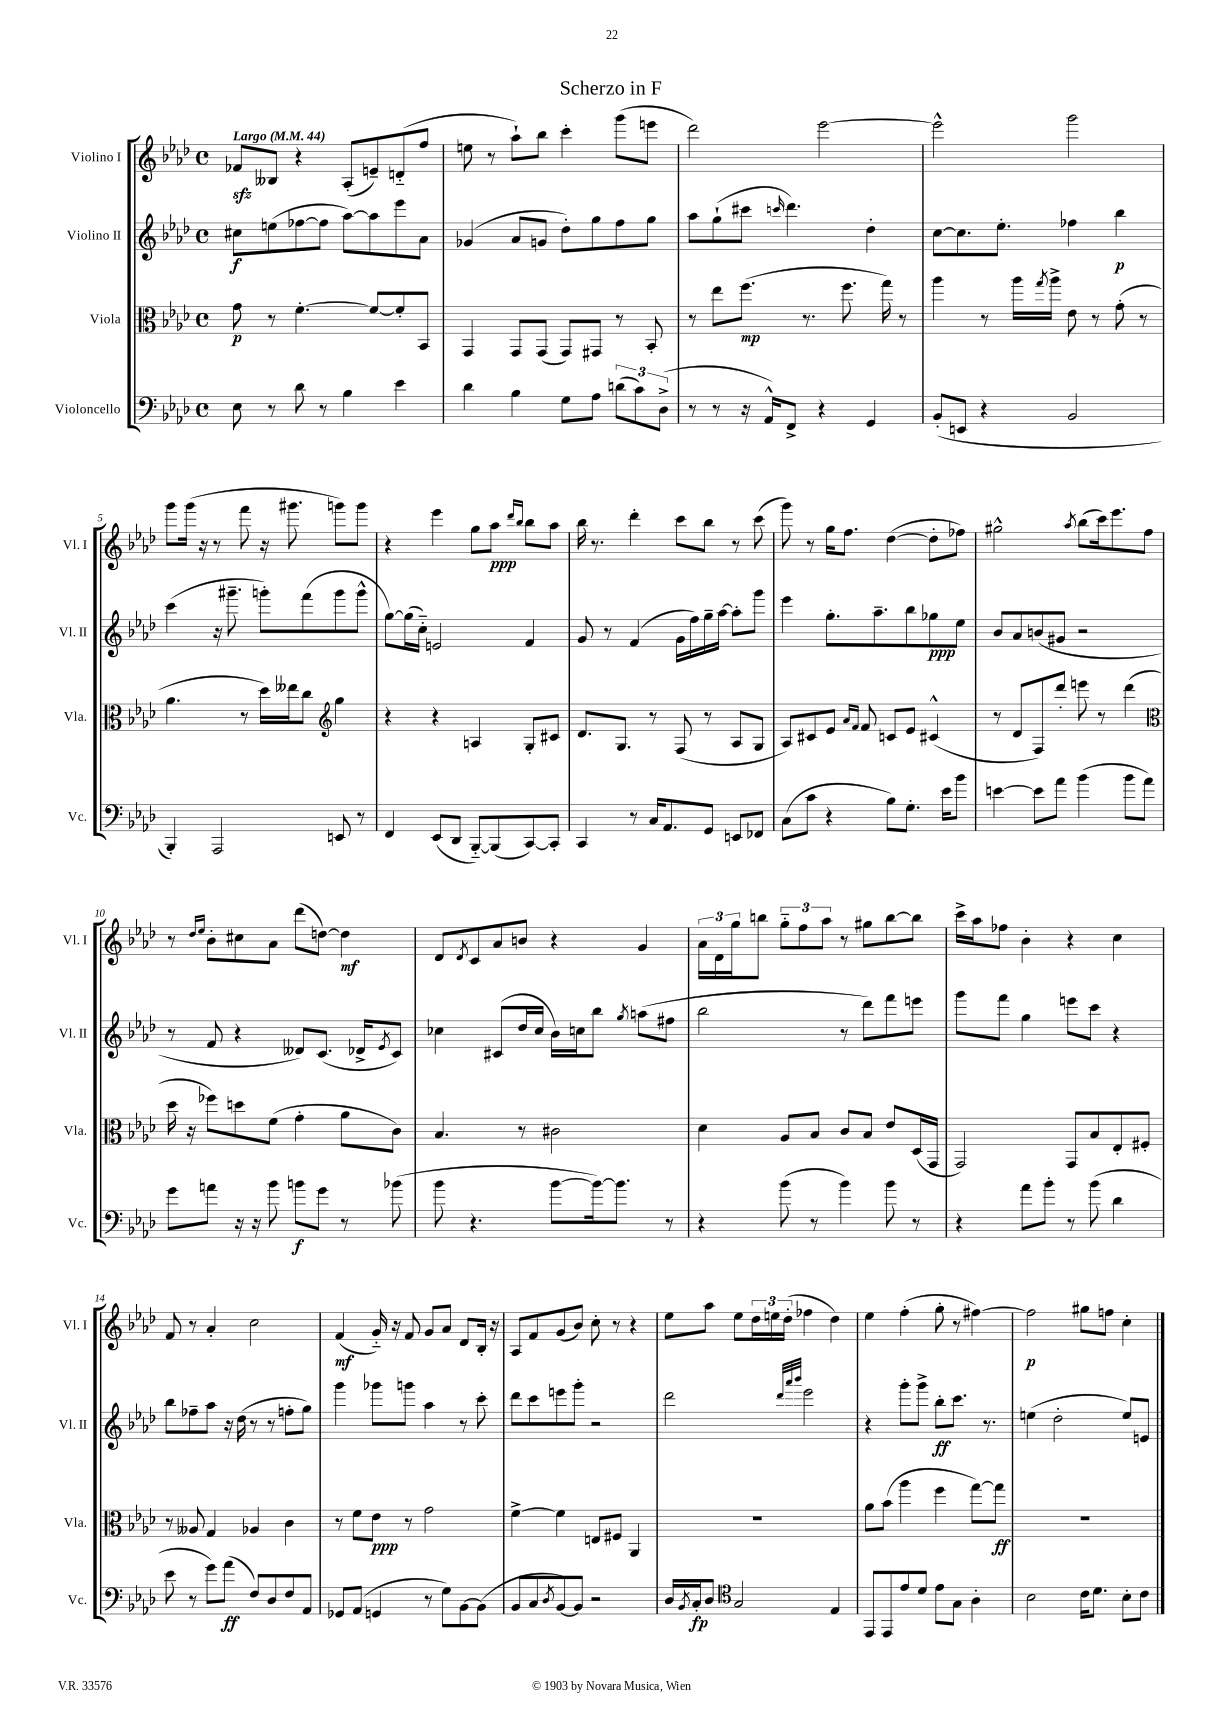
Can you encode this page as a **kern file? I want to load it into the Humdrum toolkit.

**kern	**dynam	**kern	**dynam	**kern	**dynam	**kern	**dynam
*part4	*part4	*part3	*part3	*part2	*part2	*part1	*part1
*staff4	*staff4	*staff3	*staff3	*staff2	*staff2	*staff1	*staff1
*I"Violoncello	*	*I"Viola	*	*I"Violino II	*	*I"Violino I	*
*I'Vc.	*	*I'Vla.	*	*I'Vl. II	*	*I'Vl. I	*
*clefF4	*	*clefC3	*	*clefG2	*	*clefG2	*
*k[b-e-a-d-]	*	*k[b-e-a-d-]	*	*k[b-e-a-d-]	*	*k[b-e-a-d-]	*
*M4/4	*	*M4/4	*	*M4/4	*	*M4/4	*
*met(c)	*	*met(c)	*	*met(c)	*	*met(c)	*
*MM44	*	*MM44	*	*MM44	*	*MM44	*
=1	=1	=1	=1	=1	=1	=1	=1
!	!	!	!	!	!	!LO:TX:a:B:t=Largo	!
8E-\	.	8g\	p	8cc#X\L	f	8f-Xzz/L	.
8r	.	8r	.	(8een\	.	8B--X/J	.
8d-\	.	[4.f'\	.	[8ff-X\	.	4r	.
8r	.	.	.	8ff-\J]	.	.	.
4B-\	.	.	.	[8aa-\L)	.	(8A-'/L	.
.	.	8f/L_	.	8aa-\]	.	8en~/)	.
4e-\	.	8f'/]	.	8eee-\	.	(8dn/	.
.	.	8BB-/J	.	8a-\J	.	8ff/J	.
=2	=2	=2	=2	=2	=2	=2	=2
4d-\	.	4GG/	.	(4g-X/	.	8een\	.
.	.	.	.	.	.	8r	.
4B-\	.	8GG/L	.	8a-/L	.	8aa-`\L)	.
.	.	(8GG/J	.	8gn/J	.	8bb-\J	.
8G\L	.	8GG/L)	.	8dd-'\L)	.	4ccc'\	.
8A-\J	.	8GG#X/J	.	8gg\	.	.	.
(12dn\L	.	8r	.	8ff\	.	(8ggg\L	.
12c\)	.	.	.	.	.	.	.
.	.	8BB-'/	.	8gg\J	.	8eeen\J	.
(12D-^\J	.	.	.	.	.	.	.
=3	=3	=3	=3	=3	=3	=3	=3
8r	.	8r	.	8aa-\L	.	2ddd-\)	.
8r	.	8ee-\L	.	(8gg`\	.	.	.
16r	.	(8.ff\J	mp	8ccc#X\J	.	.	.
16AA-^^/KL)	.	.	.	.	.	.	.
.	.	.	.	16qqcccn/	.	.	.
8FF^/J	.	.	.	4.ddd-\)	.	.	.
.	.	8.r	.	.	.	.	.
4r	.	.	.	.	.	[2eee-\	.
.	.	8.ff\	.	.	.	.	.
4GG/	.	.	.	4dd-'\	.	.	.
.	.	16gg\)	.	.	.	.	.
.	.	8r	.	.	.	.	.
=4	=4	=4	=4	=4	=4	=4	=4
(8BB-'/L	.	4aa-\	.	[8cc\L	.	2eee-^^\]	.
8EEn/J	.	.	.	8.cc\]	.	.	.
4r	.	8r	.	.	.	.	.
.	.	.	.	8.ee-'\J	.	.	.
.	.	16aa-\LL	.	.	.	.	.
.	.	8qgg/	.	.	.	.	.
.	.	16aa-^\JJ	.	.	.	.	.
2BB-/	.	8e-\	.	4ff-X\	.	2ggg\	.
.	.	8r	.	.	.	.	.
.	.	(8g'\	.	4bb-\	p	.	.
.	.	8r	.	.	.	.	.
!!LO:LB:g=z
=5	=5	=5	=5	=5	=5	=5	=5
4BBB-'/)	.	4.a-\	.	(4ccc\	.	8ggg\L	.
.	.	.	.	.	.	(16ggg\Jk	.
.	.	.	.	.	.	16r	.
2AAA-/	.	.	.	16r	.	8r	.
.	.	.	.	8.ggg#X~\	.	.	.
.	.	8r	.	.	.	8fff\	.
.	.	16dd-\LL)	.	8gggn'\L)	.	16r	.
.	.	16ee--X\J	.	.	.	8.ggg#X\	.
.	.	8cc\J	.	(8fff\	.	.	.
*	*	*clefG2	*	*	*	*	*
8EEn/	.	4gg\	.	8ggg\	.	8gggn\L)	.
8r	.	.	.	8ggg^^\J	.	8ggg\J	.
=6	=6	=6	=6	=6	=6	=6	=6
4FF/	.	4r	.	[8gg\L)	.	4r	.
.	.	.	.	(16gg\L]	.	.	.
.	.	.	.	16cc\JJ)	.	.	.
(8EE-/L	.	4r	.	2en/	.	4eee-\	.
8DD-/J	.	.	.	.	.	.	.
[8BBB-/L)	.	4An/	.	.	.	8gg\L	.
(8BBB-/]	.	.	.	.	.	8aa-\J	ppp
.	.	.	.	.	.	16qqddd-/LL	.
.	.	.	.	.	.	16qqbb-/JJ	.
[8CC/)	.	8G'/L	.	4f/	.	8bb-\L	.
8CC'/J]	.	8c#X/J	.	.	.	8aa-\J	.
=7	=7	=7	=7	=7	=7	=7	=7
4CC/	.	8.d-/L	.	8g/	.	16bb-\	.
.	.	.	.	.	.	8.r	.
.	.	.	.	8r	.	.	.
.	.	8.G/J	.	.	.	.	.
8r	.	.	.	(4f/	.	4ddd-'\	.
16C/KL	.	8r	.	.	.	.	.
8.AA-/	.	.	.	.	.	.	.
.	.	(8F/	.	16g\LL	.	8ccc\L	.
.	.	.	.	16ff\)	.	.	.
8GG/J	.	8r	.	16gg~\	.	8bb-\J	.
.	.	.	.	[16aa-\JJ	.	.	.
8EEn/L	.	8A-/L	.	8aa-'\L]	.	8r	.
8FF-X/J	.	8G/J	.	8ggg\J	.	(8ccc\	.
=8	=8	=8	=8	=8	=8	=8	=8
(8C\L	.	8A-/L)	.	4eee-\	.	8ggg\)	.
8c\J	.	8c#X/	.	.	.	8r	.
4r	.	8e-/J	.	8.gg'\L	.	16gg\KL	.
.	.	.	.	.	.	8.ff\J	.
.	.	16qqa-/LL	.	.	.	.	.
.	.	16qqf/JJ	.	.	.	.	.
.	.	8f/	.	.	.	.	.
.	.	.	.	8.aa-~\	.	.	.
8B-\L)	.	8cn/L	.	.	.	([4dd-\	.
8.G'\J	.	8e-/J	.	8bb-\	.	.	.
.	.	(4c#X^^/	.	8gg-X\	ppp	8dd-'\L]	.
16e-\KL	.	.	.	.	.	.	.
8b-\J	.	.	.	8ee-\J	.	8ff-X\J)	.
=9	=9	=9	=9	=9	=9	=9	=9
[4en\	.	8r	.	8b-/L	.	2gg#X^^\	.
.	.	8d-/L	.	8a-/	.	.	.
8e\L]	.	8F/)	.	(8bn/	.	.	.
8a-\J	.	8ddd-'/J	.	8g#X/J	.	.	.
.	.	.	.	.	.	8qaa-/	.
(4b-\	.	8eeen\	.	2r	.	(8bb-\L	.
.	.	8r	.	.	.	16ccc\k)	.
.	.	.	.	.	.	8.eee-\	.
8b-\L	.	(4ddd-\	.	.	.	.	.
8a-\J)	.	.	.	.	.	8ff\J	.
!!LO:LB:g=z
=10	=10	=10	=10	=10	=10	=10	=10
*	*	*clefC3	*	*	*	*	*
8g\L	.	16dd-\	.	8r	.	8r	.
.	.	16r	.	.	.	.	.
.	.	.	.	.	.	16qqdd-/LL	.
.	.	.	.	.	.	16qqee-/JJ	.
8an\J	.	8ff-X\L)	.	8f/	.	8b-'\L	.
16r	.	8ddn\	.	4r	.	8cc#X\	.
16r	.	.	.	.	.	.	.
8b-\	.	(8f\J	.	.	.	8a-\J	.
8bn\L	f	4g'\	.	8d--X/L)	.	(8ddd-\L	.
8g\J	.	.	.	(8.c/J	.	[8ddn\J)	.
8r	.	8a-\L	.	.	.	4dd\]	mf
.	.	.	.	16d-X^/KL	.	.	.
.	.	.	.	8qe-/	.	.	.
(8b-X\	.	8c\J)	.	8c/J)	.	.	.
=11	=11	=11	=11	=11	=11	=11	=11
8b-\	.	4.B-/	.	4cc-X\	.	8d-/L	.
.	.	.	.	.	.	8qd-/	.
4.r	.	.	.	.	.	8c/	.
.	.	.	.	(8c#X/L	.	8a-/	.
.	.	8r	.	16dd-/L	.	8bn/J	.
.	.	.	.	16cc-/JJ	.	.	.
[8b-\L	.	2c#X\	.	16b-\LL)	.	4r	.
.	.	.	.	16ccn\J	.	.	.
16b-\k_)	.	.	.	8bb-\J	.	.	.
8.b-\J]	.	.	.	.	.	.	.
.	.	.	.	8qgg/	.	.	.
.	.	.	.	(8aan\L	.	4g/	.
8r	.	.	.	8ff#X\J	.	.	.
=12	=12	=12	=12	=12	=12	=12	=12
4r	.	4d-\	.	2bb-\	.	24a-\LL	.
.	.	.	.	.	.	24d-\	.
.	.	.	.	.	.	24gg\J	.
.	.	.	.	.	.	8bbn\J	.
(8b-\	.	8A-/L	.	.	.	12gg\L	.
.	.	.	.	.	.	12ff\	.
8r	.	8B-/J	.	.	.	.	.
.	.	.	.	.	.	12aa-\J	.
4b-\)	.	8c/L	.	8r	.	8r	.
.	.	8B-/J	.	8ddd-\L)	.	8gg#X\L	.
8b-\	.	8e-/L	.	8fff\	.	[8bb\	.
8r	.	(16D-/L	.	8eeen\J	.	8bb\J]	.
.	.	16GG/JJ	.	.	.	.	.
=13	=13	=13	=13	=13	=13	=13	=13
4r	.	2GG/)	.	8ggg\L	.	16ccc^\LL	.
.	.	.	.	.	.	16aa-\J	.
.	.	.	.	8fff\J	.	8ff-X\J	.
8a-\L	.	.	.	4gg\	.	4b-'\	.
8b-'\J	.	.	.	.	.	.	.
8r	.	8GG/L	.	8eeen\L	.	4r	.
(8b-\	.	8B-/	.	8ccc\J	.	.	.
4d-\	.	8E-'/	.	4r	.	4cc\	.
.	.	8F#X'/J	.	.	.	.	.
!!LO:LB:g=z
=14	=14	=14	=14	=14	=14	=14	=14
8e-\	.	8r	.	8bb-\L	.	8f/	.
8r	.	8A--X/	.	8ff-X~\	.	8r	.
8g\L)	.	4G/	.	8aa-\J	.	4a-'/	.
(8a-\J	ff	.	.	16r	.	.	.
.	.	.	.	(16dd-\	.	.	.
8F/L)	.	4A-X/	.	8r	.	2cc\	.
8D-/	.	.	.	8r	.	.	.
8F/	.	4c\	.	8ffn'\L	.	.	.
8AA-/J	.	.	.	8gg\J)	.	.	.
=15	=15	=15	=15	=15	=15	=15	=15
8GG-X/L	.	8r	.	4ggg\	.	(4f/	mf
(8AA-/J	.	8f\L	.	.	.	.	.
4GGn/	.	8e-\J	ppp	8ggg-X\L	.	16g/)	.
.	.	.	.	.	.	16r	.
.	.	8r	.	8gggn\J	.	8f/	.
8r	.	2g\	.	4aa-\	.	8g/L	.
8G\L)	.	.	.	.	.	8a-/J	.
[8BB-\	.	.	.	8r	.	8d-/L	.
(8BB-\J]	.	.	.	8ccc'\	.	16B-'/Jk	.
.	.	.	.	.	.	16r	.
=16	=16	=16	=16	=16	=16	=16	=16
8BB-/L	.	[4f^\	.	8ddd-\L	.	8A-/L	.
8C/	.	.	.	8ccc\	.	8f/	.
8qD-/	.	.	.	.	.	.	.
[8BB-/)	.	4f\]	.	8eeen\	.	(8g/	.
8BB-/J]	.	.	.	8ggg'\J	.	8b-/J)	.
2r	.	8En/L	.	2r	.	8cc'\	.
.	.	8F#X/J	.	.	.	8r	.
.	.	4AA-/	.	.	.	4r	.
=17	=17	=17	=17	=17	=17	=17	=17
16D-/LL	.	1r	.	2ddd-\	.	8ee-\L	.
8qBB-/	.	.	.	.	.	.	.
16C'/J	fp	.	.	.	.	.	.
8D-/J	.	.	.	.	.	8aa-\J	.
*clefC4	*	*	*	*	*	*	*
2G/	.	.	.	.	.	8ee-\L	.
.	.	.	.	.	.	24dd-\L	.
.	.	.	.	.	.	24een\	.
.	.	.	.	.	.	(24dd-'\JJ	.
.	.	.	.	32qqddd-/LLL	.	.	.
.	.	.	.	32qqaaa-/	.	.	.
.	.	.	.	32qqbbb-/JJJ	.	.	.
.	.	.	.	2eee-\	.	4ff-X\	.
4E-/	.	.	.	.	.	4dd-\)	.
=18	=18	=18	=18	=18	=18	=18	=18
8EE-/L	.	8a-\L	.	4r	.	4ee-\	.
8EE-/	.	(8b-\J	.	.	.	.	.
8e-/	.	4aa-\	.	8ggg'\L	.	(4ff'\	.
8d-/J	.	.	.	8ggg^\J	.	.	.
8e-\L	.	4ff\	.	8bb-'\L	ff	8gg'\	.
8G\J	.	.	.	8.ccc\J	.	8r	.
4A-'\	.	[8gg\L)	.	.	.	[4ff#X\)	.
.	.	.	.	8.r	.	.	.
.	.	8gg\J]	ff	.	.	.	.
=19	=19	=19	=19	=19	=19	=19	=19
2B-\	.	1r	.	(4een\	.	2ff#\]	p
.	.	.	.	2dd-'\	.	.	.
16c\KL	.	.	.	.	.	8gg#X\L	.
8.d-\J	.	.	.	.	.	.	.
.	.	.	.	.	.	8ffn\J	.
8B-'\L	.	.	.	8ee/L)	.	4cc'\	.
8c\J	.	.	.	8en/J	.	.	.
==	==	==	==	==	==	==	==
*-	*-	*-	*-	*-	*-	*-	*-
